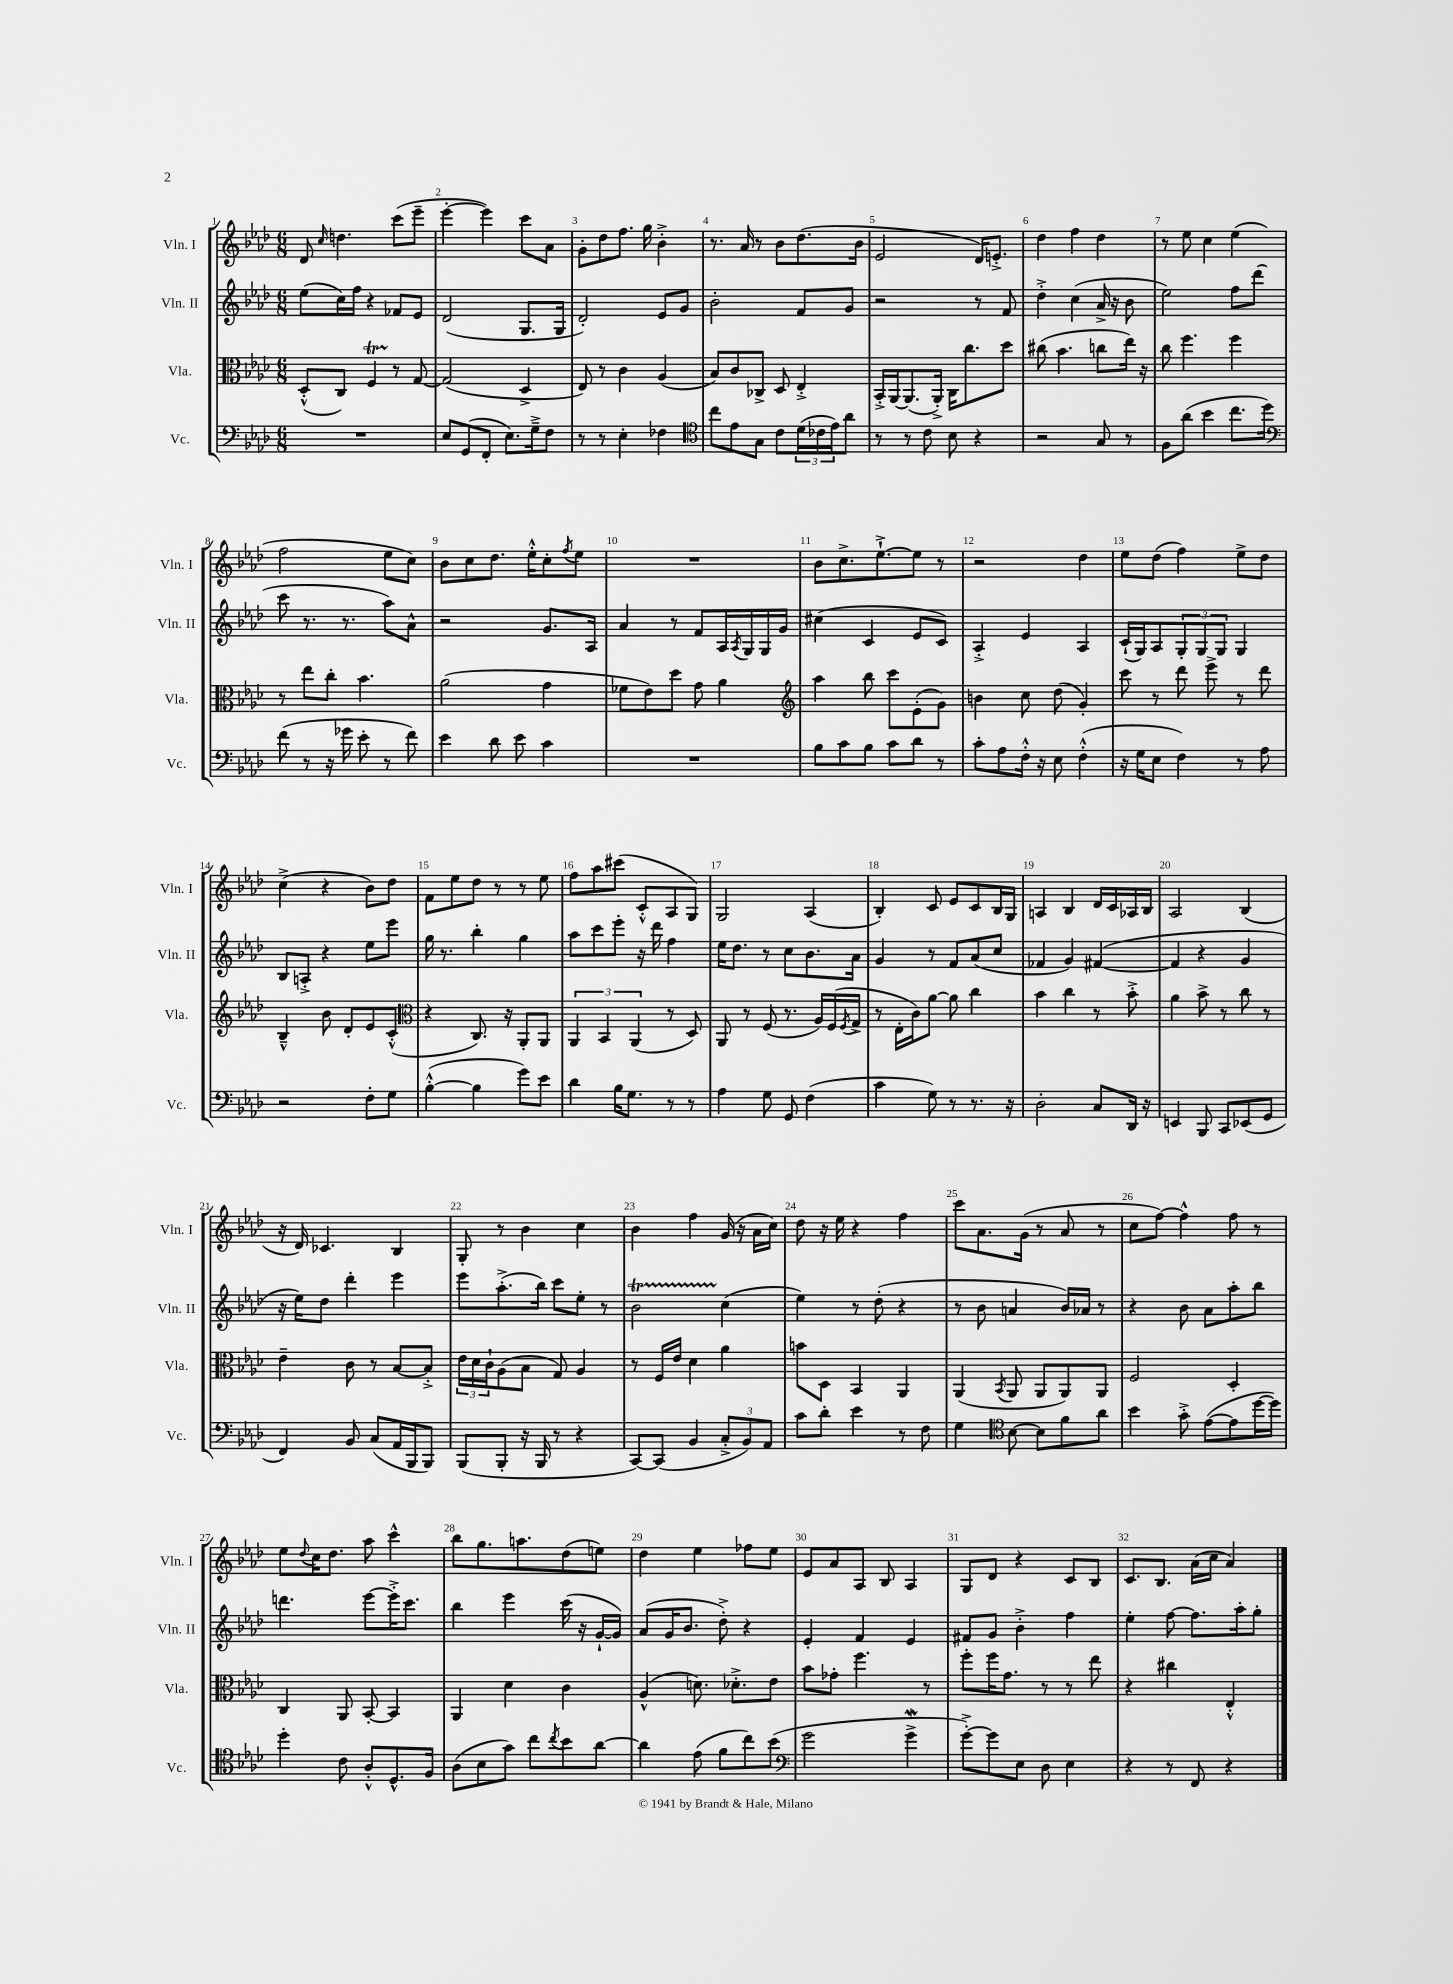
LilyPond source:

<<
\new StaffGroup <<
\new Staff = "s0" \with { instrumentName = "Vln. I" shortInstrumentName = "Vln. I" } {
    \clef treble \key aes \major \numericTimeSignature \time 6/8
    des'8 \grace { c''16 } d''4. c'''8( ees'''8-- |
    ees'''4~-. ees'''4) c'''8 aes'8 |
    g'8-. des''8 f''8. g''16 bes'4-.-> |
    r8. aes'16 r8 bes'8 des''8.( bes'16 |
    ees'2 des'16) e'8.-.-> |
    des''4 f''4 des''4 |
    r8 ees''8 c''4 ees''4( |
    f''2 ees''8 c''8) |
    bes'8 c''8 des''8. ees''16-.-^ c''8-. \acciaccatura { f''8 } ees''8 |
    R2. |
    bes'8 c''8.-> ees''8.~-!-> ees''8 r8 |
    r2 des''4 |
    ees''8 des''8( f''4) ees''8-> des''8 |
    c''4->( r4 bes'8) des''8 |
    f'8 ees''8 des''8 r8 r8 ees''8 |
    f''8 aes''8 cis'''8( c'8-.-^ aes8 g8) |
    g2 aes4( |
    bes4-.) c'8 ees'8 c'8 bes16 g16 |
    a4 bes4 des'16 c'16 aes16 bes16 |
    aes2 bes4( |
    r16 des'16) ces'4. bes4 |
    g8-. r8 bes'4 c''4 |
    bes'4 f''4 g'16( r16 aes'16 c''16) |
    des''8 r16 ees''16 r4 f''4 |
    c'''8 aes'8. g'16( r8 aes'8 r8 |
    c''8 f''8~) f''4-^ f''8 r8 |
    ees''8 \appoggiatura { des''8 } c''16 des''8. aes''8 c'''4-^ |
    bes''8 g''8. a''8. des''8( e''8) |
    des''4 ees''4 fes''8 ees''8 |
    ees'8 aes'8 aes8 bes8 aes4 |
    g8 des'8 r4 c'8 bes8 |
    c'8. bes8. aes'16( c''16 aes'4) \bar "|." |
}
\new Staff = "s1" \with { instrumentName = "Vln. II" shortInstrumentName = "Vln. II" } {
    \clef treble \key aes \major \numericTimeSignature \time 6/8
    ees''8( c''16) f''16 r4 fes'8 ees'8 |
    des'2( g8. g16 |
    des'2-.) ees'8 g'8 |
    bes'2-. f'8 g'8 |
    r2 r8 f'8 |
    des''4-.-> c''4( aes'16-> r16 bes'8 |
    ees''2) f''8 des'''8( |
    c'''8 r8. r8. aes''8) aes'8-^ |
    r2 g'8. aes16 |
    aes'4 r8 f'8 aes16 \acciaccatura { aes8 } g16 g16 g'16 |
    cis''4( c'4 ees'8 c'8) |
    aes4-.-> ees'4 aes4 |
    c'16-!( g16) aes8 \tuplet 3/2 { g8-. g8 g8 } g4 |
    bes8 a8-.-> r4 ees''8 ees'''8 |
    g''16 r8. bes''4-. g''4 |
    aes''8 c'''8 ees'''8-. r16 des'''16 f''4 |
    ees''16 des''8. r8 c''8 bes'8. aes'16 |
    g'4 r8 f'8 aes'8( c''8 |
    fes'4 g'4) fis'4~( |
    fis'4 r4 g'4 |
    r16 ees''16) des''8 des'''4-. ees'''4 |
    ees'''8 aes''8.-.->( bes''16) c'''8 ees''8-. r8 |
    bes'2\startTrillSpan c''4\stopTrillSpan( |
    ees''4) r8 des''8-.( r4 |
    r8 bes'8 a'4 bes'16) aes'16 r8 |
    r4 bes'8 aes'8 aes''8-. bes''8 |
    d'''4. ees'''8~ ees'''16-.-> c'''8. |
    bes''4 ees'''4 c'''16( r16 g'16~-! g'16) |
    aes'8( g'16 bes'8. des''8-.->) r4 |
    ees'4-. f'4 ees'4 |
    fis'8 g'8 bes'4-.-> f''4 |
    ees''4-. f''8~ f''8. aes''16-. g''8-. \bar "|." |
}
\new Staff = "s2" \with { instrumentName = "Vla." shortInstrumentName = "Vla." } {
    \clef alto \key aes \major \numericTimeSignature \time 6/8
    des8-.-^( c8) f4\startTrillSpan r8\stopTrillSpan g8~ |
    g2( des4-> |
    ees8) r8 c'4 aes4( |
    bes8) c'8 ces8-> des8 ees4-.-> |
    bes,16-.-> aes,16~ aes,8.( aes,16-.->) c16 c''8. des''8 |
    cis''8( bes'4. c''8 ees''16) r16 |
    c''8 f''4. f''4 |
    r8 ees''8 c''8-. bes'4. |
    aes'2( g'4 |
    fes'8 ees'8) des''8 g'8 aes'4 |
    \clef treble aes''4 bes''8 c'''8 ees'8-.( g'8) |
    b'4 c''8 des''8( g'4-.) |
    c'''8 r8 des'''8 ees'''8-> r8 des'''8 |
    bes4---^ bes'8 des'8-. ees'8 c'8-.-^( |
    \clef alto r4 c8.) r16 aes,8-. aes,8 |
    \tuplet 3/2 { aes,4 bes,4 aes,4( } r8 des8) |
    aes,8 r8 f8( r8. aes16) f16( \acciaccatura { f8 } g16-> |
    r8 ees16-. c'16) aes'8~ aes'8 c''4 |
    bes'4 c''4 r8 bes'8-.-> |
    aes'4 bes'8-> r8 c''8 r8 |
    ees'4-- c'8 r8 bes8~ bes8-.-> |
    \tuplet 3/2 { ees'16 des'16 c'16-! } aes8( bes8 g8) aes4 |
    r8 f16 ees'16 des'4 aes'4 |
    b'8 des8 bes,4 aes,4 |
    aes,4( \acciaccatura { bes,8 } aes,8 aes,8 aes,8) aes,8 |
    f2 des4-. |
    c4 aes,8 bes,8~-. bes,4 |
    aes,4 des'4 c'4 |
    aes4-^( d'8.) des'8.-.-> ees'8 |
    bes'8 ges'8-. f''4. r8 |
    f''8-. f''16 g'8. r8 r8 ees''8 |
    r4 cis''4 ees4-.-^ \bar "|." |
}
\new Staff = "s3" \with { instrumentName = "Vc." shortInstrumentName = "Vc." } {
    \clef bass \key aes \major \numericTimeSignature \time 6/8
    R2. |
    ees8 g,8( f,8-. ees8.) g16---> f8 |
    r8 r8 ees4-. fes4 |
    \clef tenor c''8 ees'8 g8 c'8 \tuplet 3/2 { des'16( ces'16 ees'16) } aes'8 |
    r8 r8 c'8 bes8 r4 |
    r2 g8 r8 |
    f8 aes'8( bes'4 c''8. des''16) |
    \clef bass f'8( r8 r16 ges'16 ees'8-. r8 f'8) |
    ees'4 des'8 ees'8 c'4 |
    R2. |
    bes8 c'8 bes8 c'8 des'8 r8 |
    c'8-. aes8 f16-.-^ r16 ees8 f4-.-^( |
    r16 g16 ees8 f4) r8 aes8 |
    r2 f8-. g8 |
    bes4~-.-^( bes4 g'8) ees'8 |
    des'4 bes16 g8. r8 r8 |
    aes4 g8 g,8 f4( |
    c'4 g8) r8 r8. r16 |
    des2-. c8 des,16 r16 |
    e,4 bes,,8 c,8 ees,8( g,8 |
    f,4) bes,8 c8( aes,16 bes,,16 bes,,8) |
    bes,,8( bes,,8-. r16 bes,,16 r8 r4 |
    c,8~) c,8( bes,4 \tuplet 3/2 { c8-.-> bes,8) aes,8 } |
    c'8 des'8-. ees'4 r8 f8 |
    g4 \clef tenor bes8~ bes8 f'8 aes'8 |
    bes'4 g'8-.-> ees'8~( ees'8 des''16~ des''16) |
    des''4-. c'8 aes8-.-^ des8.-^ f16 |
    aes8( bes8 g'8) c''8 \acciaccatura { c''8 } bes'8 aes'8~ |
    aes'4 ees'8( f'8 c''8) bes'8( |
    \clef bass g'2 g'4->\mordent |
    g'8~-.->) g'8 ees8 des8 ees4 |
    r4 r8 f,8 r4 \bar "|." |
}
>>
>>
\layout { \context { \Score \override BarNumber.break-visibility = ##(#f #t #t) barNumberVisibility = #all-bar-numbers-visible } }
